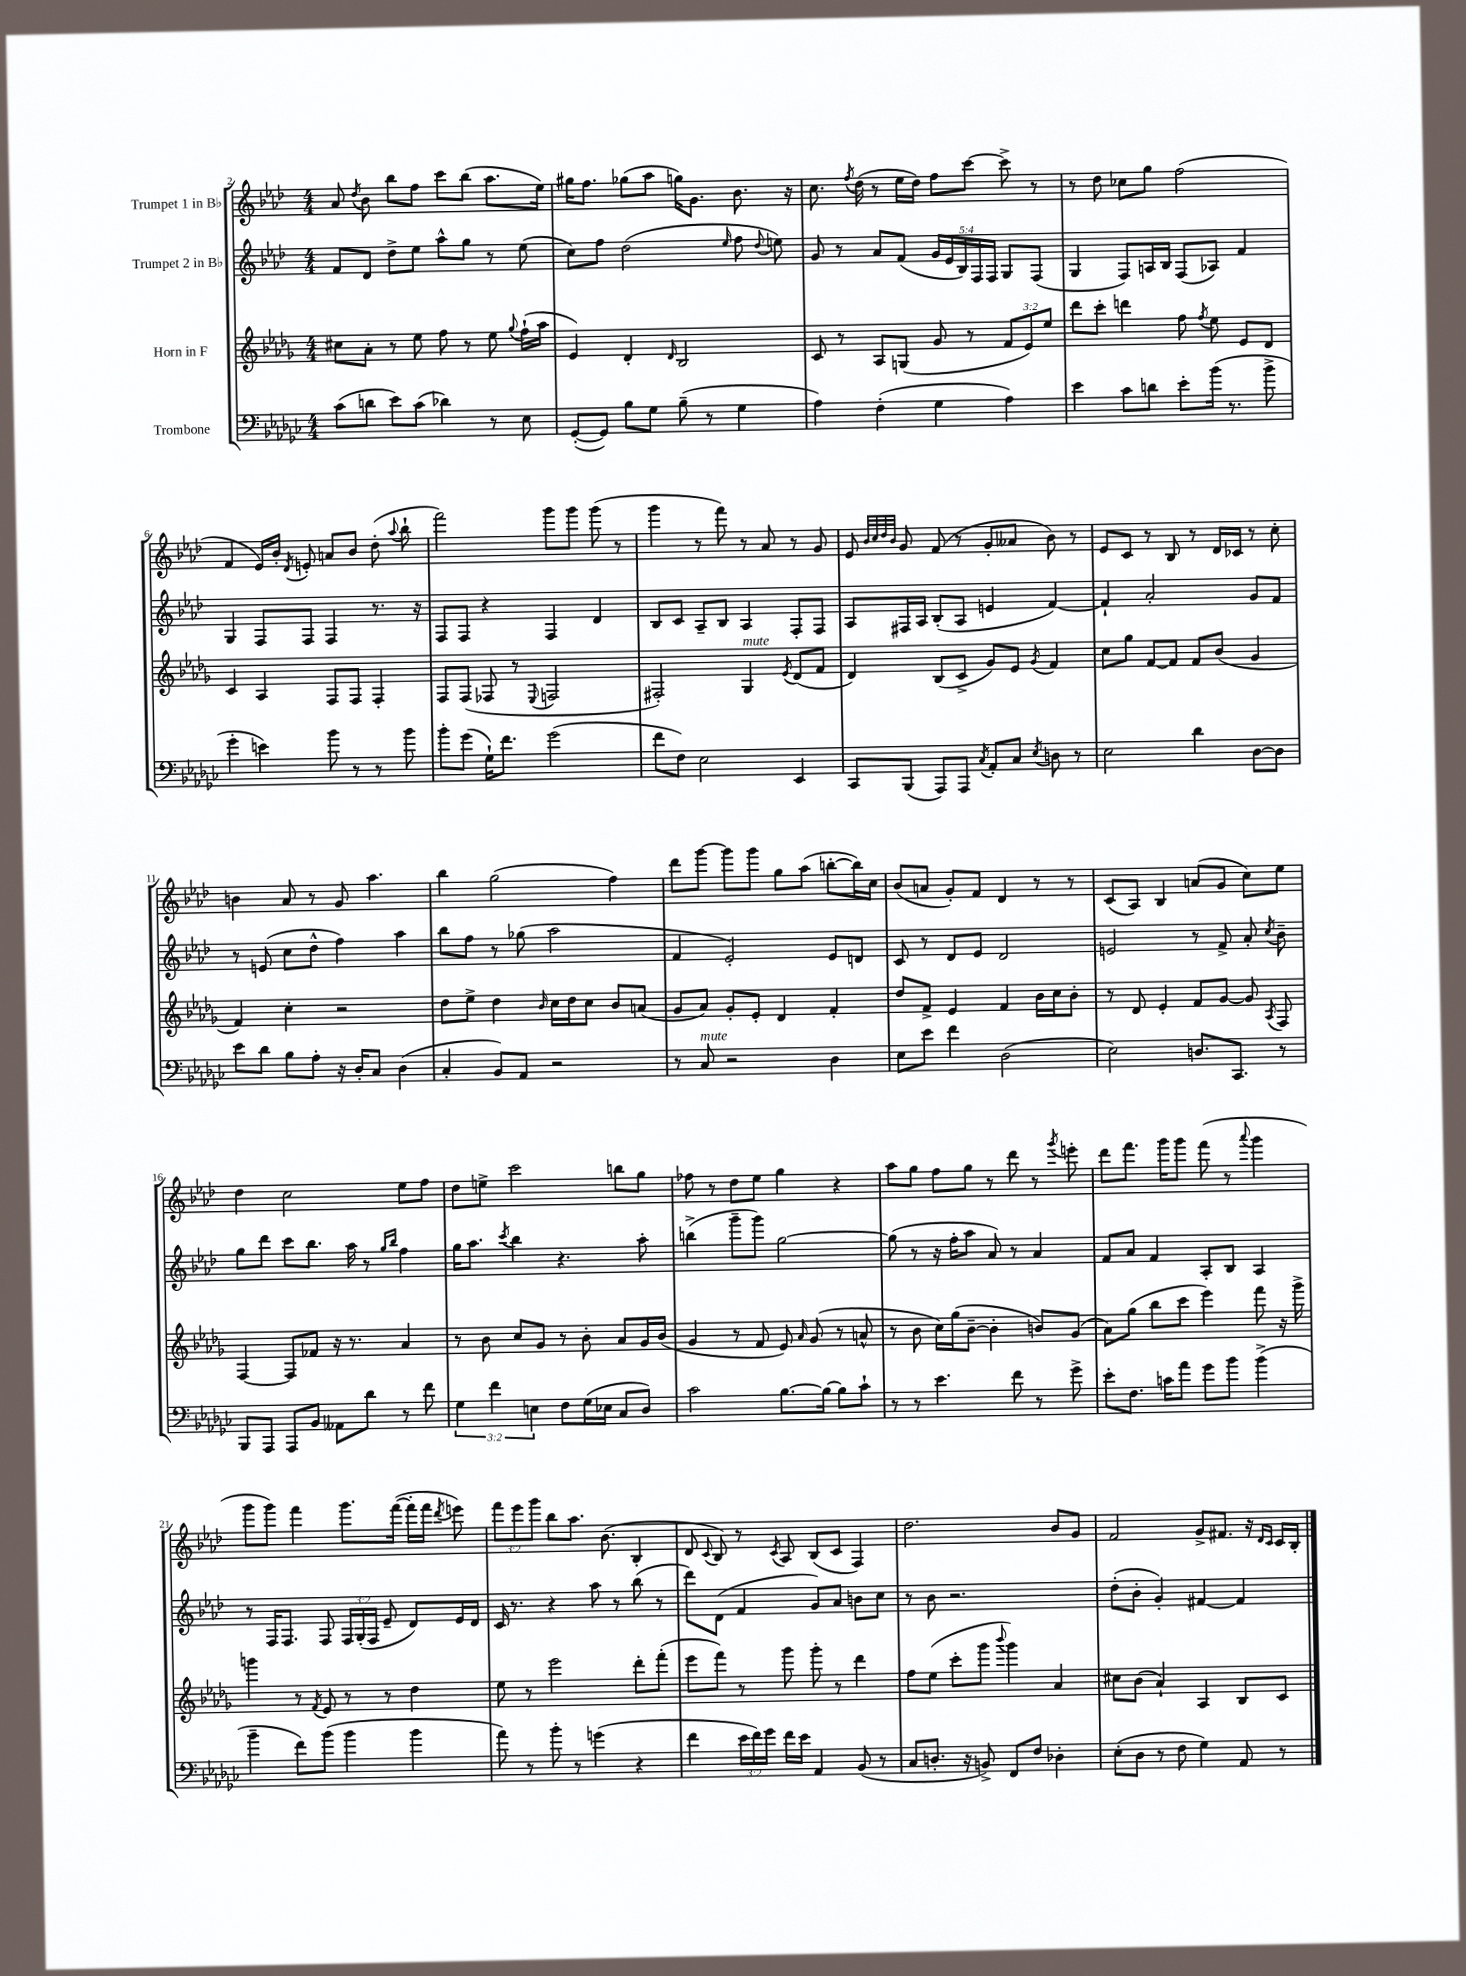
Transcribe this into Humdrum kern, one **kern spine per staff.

**kern	**kern	**kern	**kern
*staff4	*staff3	*staff2	*staff1
*clefF4	*clefG2	*clefG2	*clefG2
*k[b-e-a-d-g-c-]	*k[b-e-a-d-g-]	*k[b-e-a-d-]	*k[b-e-a-d-]
*M4/4	*M4/4	*M4/4	*M4/4
(8c-\L	8cc#\L	8f/L	8a-/
.	.	.	8qdd-/
8d\J	8a-'\J	8d-/J	8b-\
8e-\L)	8r	8dd-^\L	8bb-\L
(8c-\J	8ee-\	8ee-\J	8ff\J
4d-\)	8ff\	8aa-^^\L	8ccc\L
.	8r	8gg\J	(8bb-\J
8r	8ee-\	8r	8.aa-\L
.	8qqgg-/	.	.
8E-\	(16ff`\LL	(8ee-\	.
.	16aa-\JJ	.	16ee-\Jk)
=	=	=	=
([8GG-'/L	4e-/)	8cc\L)	16gg#\LK
.	.	.	8.ff\J
8GG-/]J)	.	8ff\J	.
8B-\L	4d-'/	(2dd-\	(8gg-\L
8G-\J	.	.	8aa-\J
.	16qqd-/	.	.
(8B-~\	2B-/	.	16gg\LK)
.	.	.	8.g\J
8r	.	.	.
.	.	16qqee-/	.
4G-\	.	8ff\	8.b-\
.	.	8qqdd-/	.
.	.	8ee\)	.
.	.	.	16r
=	=	=	=
4A-\)	8c/	8g/	8.cc\
.	8r	8r	.
.	.	.	8qff/
.	.	.	(16dd-\
(4F'\	8A-/L	8a-/L	8r
.	(8G/J	(8f/J	16ee-\LL
.	.	.	16dd-\JJ)
4G-\	8g-/	20g/LL	8ff\L
.	.	20e-/	.
.	.	20B-/)	.
.	8r	.	[8ccc\J
.	.	20F/	.
.	.	20F/JJ	.
4A-\)	12f/L	8G/L	8ccc^\]
.	12e-/)	.	.
.	.	(8F/J	8r
.	12ee-/J	.	.
=	=	=	=
4e-\	8ddd-\L	4G/	8r
.	8ccc'\J	.	8dd-\
8c-\L	4ddd\	8F/L)	8cc-\L
8d\J	.	16A/L	8gg\J
.	.	16B-/JJ	.
8e-'\L	8ff\	(8F/L	(2ff\
.	8qff/	.	.
(16b-\Jk	8ee-\	8A-/J)	.
8.r	.	.	.
.	8e-/L	4f/	.
8b-^\	8d-/J	.	.
=	=	=	=
4g-'\	4c/	4G/	4f/
4e\)	4A-/	8F/L	16e-/LL)
.	.	.	16b-'/JJ
.	.	.	8qd-/
.	.	8F/J	8e'/
8b-\	8F/L	4F/	8a/L
8r	8F/J	.	8b-/J
8r	4F'/	8.r	(8dd-'\
.	.	.	8qqaa-/
8b-\	.	.	8bb-`\
.	.	16r	.
=	=	=	=
8b-'\L	8F/L	8F/L	2fff\)
(8g-\J	(8F/J	8F/J	.
16G-`\LK)	8F-/	4r	.
8.f\J	.	.	.
.	8r	.	.
.	8qqE-/	.	.
(2g-\	2F/	4F/	8ggg\L
.	.	.	8ggg\J
.	.	4d-/	(8ggg\
.	.	.	8r
=	=	=	=
8f\L	2F#'/)	8B-/L	4ggg\
8F\J)	.	8c/J	.
2E-\	.	8A-~/L	8r
.	.	8B-/J	8fff\)
.	4G-/	4A-/	8r
.	.	.	8a-/
.	8qe-/	.	.
4EE-/	(8d-/L	8F'/L	8r
.	8f/J	8F/J	8g/
=	=	=	=
8CC-/L	4d-/)	8A-/L	8e-/
.	.	.	32qqb-/LLL
.	.	.	32qqcc/
.	.	.	32qqdd-/
.	.	.	32qqb-/JJJ
(8BBB-/J	.	16F#/L	8g/
.	.	16A-/JJ	.
8AAA-/L)	(8B-/L	(8B-'/L	(8f/
8AAA-/J	8c^/J	8A-/J	8r
8qC-/	.	.	.
8AA-'/L	8g-/L)	4e/	8g'/L
8C-/J	8e-/J	.	8a--/J
8qE-/	8qg-/	.	.
8D\	4f/	[4f/)	8b-\)
8r	.	.	8r
=	=	=	=
2E-\	8cc\L	4f`/]	8e-/L
.	8gg-\J	.	8c/J
.	[8f/L	2a-'/	8r
.	8f/]J	.	8B-/
4d-\	8f/L	.	8r
.	(8b-/J	.	16d-/LL
.	.	.	16c-/JJ
[8D-\L	4g-/	8g/L	8r
8D-\]J	.	8f/J	8cc'\
=	=	=	=
8e-\L	4f/)	8r	4b\
8d-\J	.	(8e/	.
8B-\L	4cc'\	8cc\L	8a-/
8A-'\J	.	8dd-^^\J	8r
16r	2r	4ff\)	8g/
16D-'/LK	.	.	.
8C-/J	.	.	4.aa-\
(4D-\	.	4aa-\	.
=	=	=	=
4C-'/	8dd-\L	8bb-\L	4bb-\
.	8ee-^\J	8ff\J	.
8BB-/L)	4dd-\	8r	(2gg\
8AA-/J	.	(8gg-\	.
.	16qqb-/	.	.
2r	16cc\LL	2aa-\	.
.	16dd-\J	.	.
.	8cc\J	.	.
.	8b-/L	.	4ff\)
.	(8a/J	.	.
=	=	=	=
8r	8g-/L	4f/	8ddd-\L
8C-/	8a-/J)	.	[8ggg\J
2r	8g-'/L	2e-'/)	8ggg\]L
.	8e-'/J	.	8ggg\J
.	4d-/	.	8gg\L
.	.	.	(8aa-\J
4D-\	4f'/	8e-/L	[8bb'\L
.	.	8d/J	16bb\]L)
.	.	.	16cc\JJ
=	=	=	=
8E-\L	8dd-/L	8c/	(8b-/L
8e-\J	8f^/J	8r	8a/J
4f\	4e-/	8d-/L	8g'/L)
.	.	8e-/J	8f/J
(2D-\	4f/	2d-/	4d-/
.	16b-\LL	.	8r
.	16cc\J	.	.
.	8b-'\J	.	8r
=	=	=	=
2E-\)	8r	2e/	(8c/L
.	8d-/	.	8A-/J)
.	4e-'/	.	4B-/
8.D/L	8f/L	8r	(8a/L
.	[8g-/J	8f^/	8g/J
8.CC-/J	.	.	.
.	8g-/]	8a-'/	8cc\L)
.	8qA-/	8qcc/	.
8r	8F/	8b-~\	8ee-\J
=	=	=	=
8BBB-/L	[4F/	8gg\L	4dd-\
8AAA-/J	.	8ddd-\J	.
8AAA-/L	8F/]L	8ccc\L	2cc\
8BB-/J	8f-/J	8.bb-\J	.
8AA--\L	16r	.	.
.	8.r	16aa-\	.
8d-\J	.	8r	.
.	.	16qqgg/LL	.
.	.	16qqbb-/JJ	.
8r	4a-/	4ff\	8ee-\L
8f\	.	.	8ff\J
=	=	=	=
6G-\	8r	16gg\LK	8dd-\L
.	.	8.aa-\J	.
.	8b-\	.	8ee^\J
6f\	.	.	.
.	.	8qccc/	.
.	8cc/L	4bb-\	2ccc\
6E\	.	.	.
.	8g-/J	.	.
8F\L	8r	4.r	.
(16G-\L	8b-'\	.	.
16E-\JJ	.	.	.
8C-/L	8a-/L	.	8bb\L
8D-/J)	16g-/L	8aa-'\	8gg\J
.	(16b-/JJ	.	.
=	=	=	=
2c-\	4g-/	(4bb^\	8ff-\
.	.	.	8r
.	8r	8ggg~\L	8dd-\L
.	8f/	8ggg\J)	8ee-\J
[8.B-\L	8e-/)	[2gg\	4gg\
.	16qqa-/	.	.
.	(8g-/	.	.
16B-\_Jk	.	.	.
8B-\]L	8r	.	4r
8c-`\J	8a^^/	.	.
=	=	=	=
8r	8r	(8gg\]	8aa-\L
8r	8b-\	8r	8gg\J
4.e-\	16cc\LL)	16r	8ff\L
.	(16gg-\J	16ff'\LK	.
.	[8b-~\J	8aa-\J	8gg\J
.	4b-'\]	8a-/)	8r
8f\	.	8r	8ddd-\
8r	8b/L)	4a-/	8r
.	.	.	8qggg/
8g-^\	(8g-/J	.	8eee'\
=	=	=	=
8e-'\L	8a-\L)	8f/L	8ddd-\L
8.F\J	(8gg-\J	8a-/J	8.fff\J
.	8bb-\L	4f/	.
16c\LK	.	.	16ggg\LK
8a-\J	8ccc\J	.	8ggg\J
8g-\L	4eee-\)	8A-'/L	(8fff\
8b-\J	.	8B-/J	8r
.	.	.	8qqaaa-/
(4b-^\	8fff\	4A-/	4ggg\
.	16r	.	.
.	16ggg-^\	.	.
=	=	=	=
4b-~\	4ggg\	8r	8ggg\L
.	.	16F/LK	8ggg\J)
.	.	8.F/J	.
8f\L)	8r	.	4fff\
.	8qf/	.	.
(8b-\J	8e-/	8F/	.
4b-\	8r	24F/LL	8.ggg\L
.	.	(24G'/	.
.	.	24F/JJ	.
.	8r	8e-~/	.
.	.	.	([16fff\Jk
4b-\	4dd-\	8d-/L)	16fff'\]LL
.	.	.	16fff\JJ
.	.	.	8qddd-/
.	.	16e-/L	8eee\)
.	.	16d-/JJ	.
=	=	=	=
8a-\)	8ee-\	16c/	12fff\L
.	.	8.r	.
.	.	.	12eee-\
8r	8r	.	.
.	.	.	12ggg\J
8b-'\	2eee-\	4r	8bb-\L
8r	.	.	8.aa-\J
(4g\	.	8aa-\	.
.	.	.	(8.b-\
.	.	8r	.
4r	8ddd-'\L	(8bb-\	4B-'/
.	(8fff'\J	8r	.
=	=	=	=
4f\	8eee-\L	8ddd-\L)	8d-/
.	.	.	8qqc/
.	8fff\J)	(8d-\J	8B-/)
24e-\LL	8r	4f/	8r
24f\)	.	.	.
24g-\JJ	.	.	.
.	.	.	8qc/
16f\LL	8ggg-\	.	8A-/
16e-\JJ	.	.	.
4AA-/	8ggg-'\	8g/L)	(8B-/L
.	8r	8a-/J	8c/J
(8BB-/	4ddd-\	8b\L	4F/)
8r	.	8cc\J	.
=	=	=	=
8C-/L	8ff\L	8r	2.dd-\
8.D'/J	(8ee-\J	8b-\	.
.	8ccc'\L	2.r	.
16r	.	.	.
8BB^/)	8ggg-\J	.	.
.	8qqbbb-/	.	.
8FF/L	4ggg-\)	.	.
8F/J	.	.	.
4D-'\	4a-/	.	8b-/L
.	.	.	8g/J
=	=	=	=
(8E-'\L	8cc#\L	(8dd-'\L	2f/
8D-\J	(8b-\J	8b-'\J	.
8r	4a-`/)	4g'/)	.
8F\	.	.	.
4G-\)	4A-/	[4f#/	8g^/L
.	.	.	8.f#/J
8AA-/	8B-/L	4f#/]	.
.	.	.	16r
.	.	.	16qqd-/LL
.	.	.	16qqc/JJ
8r	8c/J	.	16c/LL
.	.	.	16B-'/JJ
==	==	==	==
*-	*-	*-	*-
